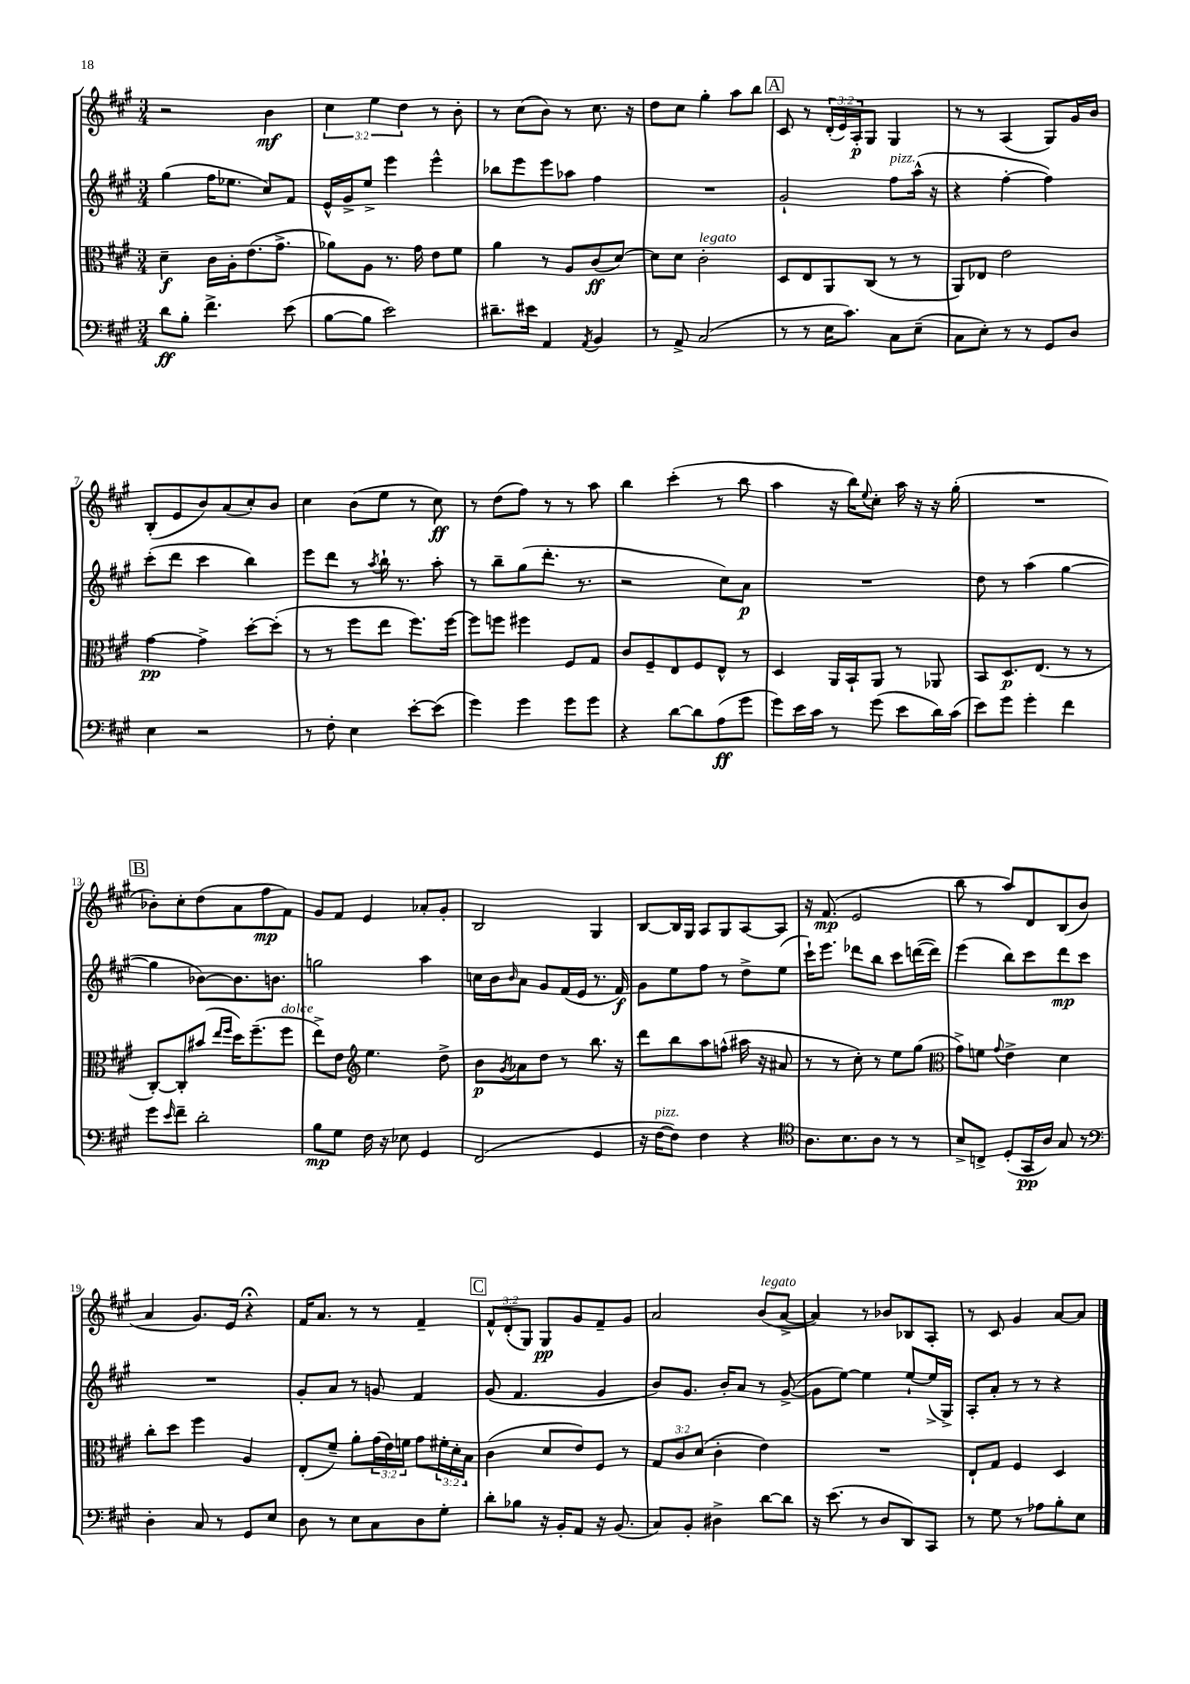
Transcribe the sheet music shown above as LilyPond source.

<<
\new StaffGroup <<
\new Staff = "s0" {
    \clef treble \key a \major \numericTimeSignature \time 3/4 \override Staff.TupletNumber.text = #tuplet-number::calc-fraction-text
    r2 b'4\mf |
    \tuplet 3/2 { cis''4 e''4 d''4 } r8 b'8-. |
    r8 cis''8( b'8) r8 cis''8. r16 |
    d''8 cis''8 gis''4-. a''8 b''8 |
    \mark \markup { \box "A" } cis'8 r8 \tuplet 3/2 { d'16-.( e'16) a16-.\p } gis8 gis4 |
    r8 r8 a4( gis8) gis'16 b'16 |
    b8-.( e'8 b'8) a'8( cis''8-.) b'8 |
    cis''4 b'8( e''8 r8 cis''8\ff) |
    r8 d''8( fis''8) r8 r8 a''8 |
    b''4 cis'''4-.( r8 b''8 |
    a''4 r16 b''16) \appoggiatura { e''8 } cis''8-. a''16 r16 r16 gis''16-.( |
    R2. |
    \mark \markup { \box "B" } bes'8-.) cis''8-. d''8( a'8 fis''8\mp fis'8) |
    gis'8 fis'8 e'4 aes'8-. gis'8-. |
    b2 gis4 |
    b8~ b16 gis16 a8 gis8 a8~ a8 |
    r16 fis'8.\mp( e'2 |
    b''8 r8 a''8) d'8 b8( b'8 |
    a'4 gis'8.) e'16 r4\fermata |
    fis'16 a'8. r8 r8 fis'4-- |
    \mark \markup { \box "C" } \tuplet 3/2 { fis'8-^ d'8-.( gis8) } gis8\pp gis'8 fis'8-- gis'8 |
    a'2 b'8^\markup { \italic "legato" }( a'8~-> |
    a'4) r8 bes'8 bes8 a8-. |
    r8 cis'8 gis'4 a'8~ a'8 \bar "|." |
}
\new Staff = "s1" {
    \clef treble \key a \major \numericTimeSignature \time 3/4
    gis''4( fis''16 ees''8. cis''8) fis'8 |
    e'16-^ gis'16-> e''8-> e'''4 e'''4-^ |
    bes''8 e'''8 e'''8 aes''8 fis''4 |
    R2. |
    \mark \markup { \box "A" } gis'2-! fis''8^\markup { \italic "pizz." } a''16-^( r16 |
    r4 fis''4~-. fis''4) |
    cis'''8-.( d'''8 cis'''4 b''4) |
    e'''8 d'''8 r8 \acciaccatura { a''8 } b''16-! r8. a''8-. |
    r8 b''8-- gis''8( d'''8.-. r8. |
    r2 cis''8) a'8\p |
    R2. |
    d''8 r8 a''4( gis''4~ |
    \mark \markup { \box "B" } gis''4 bes'8~) bes'8. b'8. |
    g''2 a''4 |
    c''16 b'16 \grace { b'16 } a'8 gis'8 fis'16( e'16 r8. fis'16\f) |
    gis'8 e''8 fis''8 r8 d''8-> e''8( |
    cis'''16-!) e'''8. des'''8 b''8 cis'''8 d'''16~( d'''16) |
    e'''4( b''8) cis'''8 d'''8\mp cis'''8 |
    R2. |
    gis'8-. a'8 r8 g'8 fis'4 |
    \mark \markup { \box "C" } gis'8( fis'4. gis'4 |
    b'8) gis'8. b'16-. a'8 r8 gis'8~->( |
    gis'8 e''8~) e''4 e''8~-! e''16->( gis16->) |
    a8-. a'8-. r8 r8 r4 \bar "|." |
}
\new Staff = "s2" {
    \clef alto \key a \major \numericTimeSignature \time 3/4 \override Staff.TupletNumber.text = #tuplet-number::calc-fraction-text
    d'4--\f cis'16 a16-. e'8.( gis'8.-> |
    aes'8) a8 r8. gis'16 e'8 fis'8 |
    a'4 r8 a8 cis'8\ff( d'8~) |
    d'8 d'8 cis'2-.^\markup { \italic "legato" } |
    \mark \markup { \box "A" } d8 e8 a,8 cis8( r8 r8 |
    a,8) ees8 e'2 |
    gis'4~\pp gis'4-> d''8~-. d''8-.( |
    r8 r8 fis''8 e''8 fis''8.) fis''16~ |
    fis''8 f''8 fis''4 fis8 gis8 |
    cis'8 fis8-- e8 fis8 e8-^ r8 |
    d4 a,16 b,16-! a,8 r8 aes,8 |
    b,8 d8.\p e8.( r8 r8 |
    \mark \markup { \box "B" } cis8~-.) cis8-. bis'8( \grace { e''16 fis''16 } d''16) fis''8.--( fis''8^\markup { \italic "dolce" } |
    e''8->) e'8 \clef treble e''4. d''8-> |
    b'8\p \acciaccatura { gis'8 } aes'8 d''8 r8 b''8. r16 |
    d'''8 b''8 a''8 f''8-^( ais''16 r16 ais'8 |
    r8 r8 cis''8-.) r8 e''8 gis''8( |
    \clef alto gis'8->) f'8 \appoggiatura { gis'8 } e'4-> d'4 |
    cis''8-. d''8 fis''4 a4 |
    e8-.( fis'8--) a'8-. \tuplet 3/2 { gis'16( e'16) f'16 } gis'8 \tuplet 3/2 { fis'16-. d'16-. b16 } |
    \mark \markup { \box "C" } cis'4( d'8 e'8) fis8 r8 |
    \tuplet 3/2 { gis8 cis'8 d'8( } cis'4-. e'4) |
    R2. |
    e8-! gis8 fis4 d4 \bar "|." |
}
\new Staff = "s3" {
    \clef bass \key a \major \numericTimeSignature \time 3/4
    d'8\ff b8-. fis'4.-> e'8( |
    b8~ b8 e'2) |
    dis'8.-- eis'16 a,4 \acciaccatura { a,8 } b,4 |
    r8 a,8-> cis2( |
    \mark \markup { \box "A" } r8 r8 e16 cis'8.) cis8 e8--( |
    cis8 e8-.) r8 r8 gis,8 d8 |
    e4 r2 |
    r8 fis8-. e4 e'8~-. e'8( |
    gis'4) gis'4 gis'8 gis'8 |
    r4 d'8~ d'8 a8\ff( gis'8 |
    gis'8) e'16 cis'16 r8 gis'8( e'8 d'16) cis'16( |
    e'8) gis'8 gis'4-. fis'4 |
    \mark \markup { \box "B" } gis'8 \grace { e'16 } fis'8-- d'2-. |
    b8\mp gis8 fis16 r16 ees8 gis,4 |
    fis,2( gis,4 |
    r16 fis16~^\markup { \italic "pizz." } fis8) fis4 r4 |
    \clef tenor a8. b8. a8 r8 r8 |
    b8-> c8-> d8-.( gis,16\pp a16) gis8 r8 |
    \clef bass d4-. cis8 r8 gis,8 e8 |
    d8 r8 e8 cis8 d8 gis8-. |
    \mark \markup { \box "C" } d'8-. bes8 r16 b,16-. a,8 r16 b,8.( |
    cis8) b,8-. dis4-> d'8~ d'8 |
    r16 e'8.( r8 d8 d,8) cis,8 |
    r8 gis8 r8 aes8 b8-. e8 \bar "|." |
}
>>
>>
